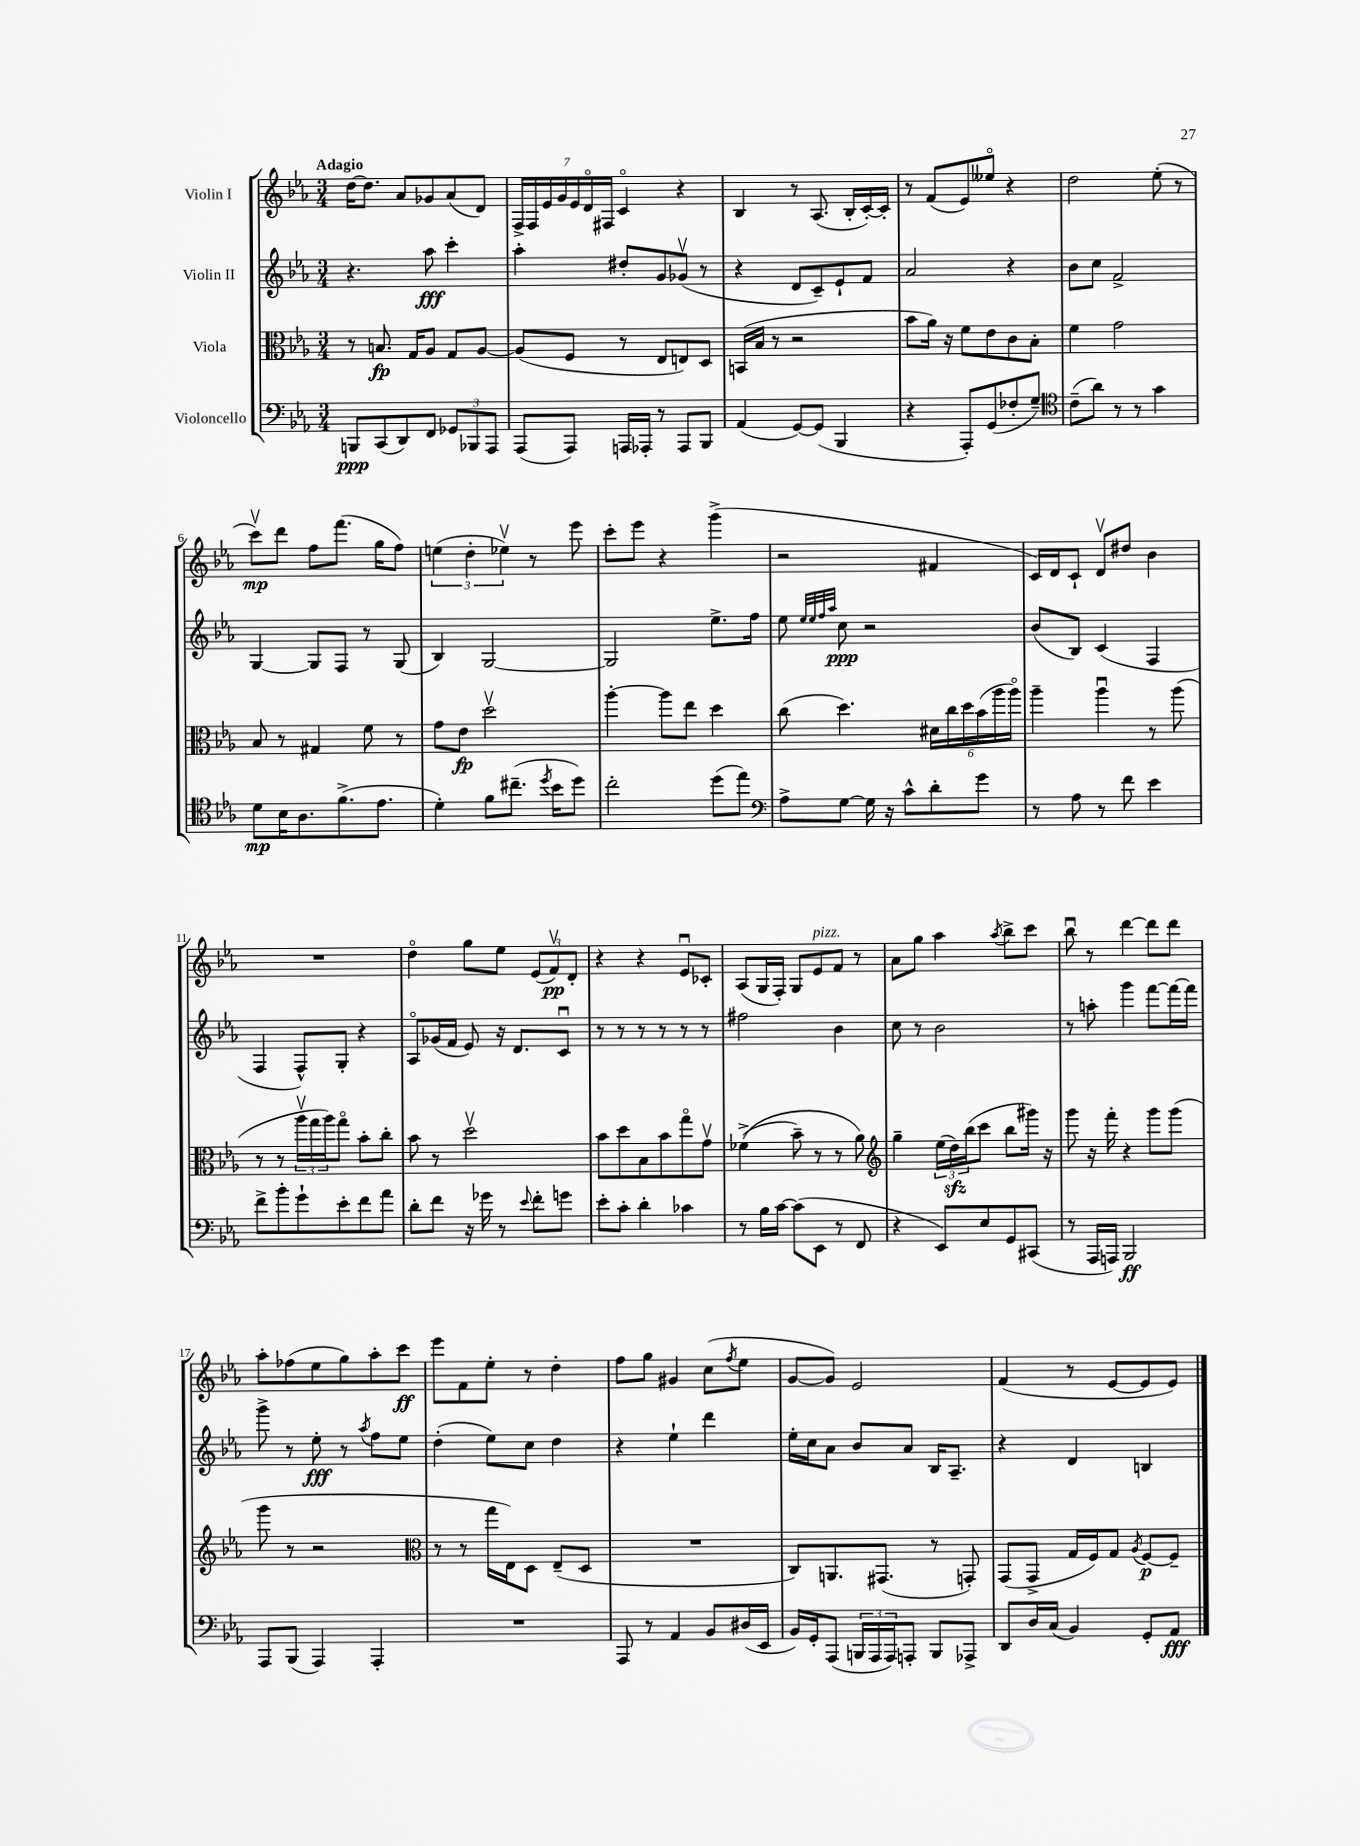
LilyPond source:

<<
\new StaffGroup <<
\new Staff = "s0" \with { instrumentName = "Violin I" } {
    \clef treble \key ees \major \numericTimeSignature \time 3/4 \tempo "Adagio"
    d''16~ d''8. aes'8 ges'8 aes'8( d'8) |
    \tuplet 7/4 { f16-> f16 ees'16 g'16 ees'16 d'16\flageolet fis16 } c'4\flageolet r4 |
    bes4 r8 aes8.( bes16-. c'16~-.) c'16-. |
    r8 f'8( ees'8) eeses''8\flageolet r4 |
    d''2 ees''8-.( r8 |
    c'''8\upbow\mp) d'''8 f''8 f'''8.( g''16 f''8) |
    \tuplet 3/2 { e''4( d''4-. ees''4\upbow) } r8 ees'''8 |
    c'''8-. ees'''8 r4 g'''4->( |
    r2 fis'4 |
    c'16) d'16 c'8-! d'8\upbow dis''8 bes'4 |
    R2. |
    d''4\flageolet g''8 ees''8 \tuplet 3/2 { ees'8( f'8\upbow\pp) d'8-. } |
    r4 r4 ees'8\downbow ces'8-. |
    aes8( g16 f16-.) g8 ees'8^\markup { \italic "pizz." } f'8 r8 |
    aes'8 g''8 aes''4 \acciaccatura { aes''8 } bes''8-> c'''8 |
    bes''8\downbow r8 d'''4~ d'''8 d'''8 |
    aes''8-. fes''8( ees''8 g''8) aes''8-. c'''8\ff |
    ees'''8 f'8 ees''8-. r8 d''4-. |
    f''8 g''8 gis'4 c''8( \acciaccatura { f''8 } ees''8 |
    g'8~ g'8) ees'2 |
    f'4( r8 ees'8~ ees'8 ees'8) \bar "|." |
}
\new Staff = "s1" \with { instrumentName = "Violin II" } {
    \clef treble \key ees \major \numericTimeSignature \time 3/4
    r4. aes''8\fff c'''4-. |
    aes''4-. dis''8-. g'8 ges'8\upbow( r8 |
    r4 d'8 c'8--) ees'8-! f'8 |
    aes'2 r4 |
    bes'8 c''8 f'2-> |
    g4~ g8 f8 r8 g8( |
    bes4) g2~ |
    g2 ees''8.-> f''16 |
    ees''8 \grace { ees''32 ees''32 f''32 aes''32 } c''8\ppp r2 |
    bes'8( bes8) c'4( f4 |
    f4 f8-^) g8-. r4 |
    aes8\flageolet ges'16( f'16 ees'8) r16 d'8. c'8\downbow |
    r8 r8 r8 r8 r8 r8 |
    fis''2 bes'4 |
    c''8 r8 bes'2 |
    r8 a''8-. g'''4 f'''8~ f'''16~ f'''16 |
    g'''8-> r8 ees''8-.\fff r8 \acciaccatura { aes''8 } f''8 ees''8 |
    d''4-.( ees''8) c''8 d''4 |
    r4 ees''4-! d'''4 |
    ees''16-. c''16 aes'8 bes'8 aes'8 bes16 aes8.-- |
    r4 d'4 b4 \bar "|." |
}
\new Staff = "s2" \with { instrumentName = "Viola" } {
    \clef alto \key ees \major \numericTimeSignature \time 3/4
    r8 b8.\fp g16 aes8 g8 aes8~ |
    aes8( f8 r8 ees8 e8) d8 |
    b,16( bes16 r8 r2 |
    bes'8 aes'16) r16 f'8 ees'8 c'8 bes8-. |
    f'4 g'2 |
    bes8 r8 gis4 f'8 r8 |
    g'8 ees'8\fp d''2\upbow |
    aes''4~-. aes''8 ees''8 d''4 |
    c''8( d''4.) \tuplet 6/4 { dis'16 c''16 d''16 bes'16( aes''16 aes''16\flageolet) } |
    aes''4-- aes''4\downbow r8 aes''8( |
    r8 r8 \tuplet 3/2 { aes''16\upbow g''16 aes''16) } g''8\flageolet bes'8-. c''8-. |
    bes'8 r8 d''2\upbow |
    bes'8 d''8 bes8 bes'8 g''8\flageolet g'8\upbow |
    fes'4->(\( bes'8--) r8 r8 aes'8\) |
    \clef treble g''4-- \tuplet 3/2 { ees''16( d''16\sfz) bes''16( } c'''8 bes''8 gis'''16) r16 |
    g'''8 r16 f'''16-. r4 g'''8 g'''8( |
    g'''8 r8 r2 |
    \clef alto r8 r8 g''16 ees16) d8 ees8--( d8 |
    R2. |
    c8) a,8. gis,8.( r8 g,8-.) |
    g,8( g,8-> g16 f16) g8 \acciaccatura { aes8 } f8~\p f8-- \bar "|." |
}
\new Staff = "s3" \with { instrumentName = "Violoncello" } {
    \clef bass \key ees \major \numericTimeSignature \time 3/4
    b,,8\ppp c,8( d,8) f,8 \tuplet 3/2 { ges,8 bes,,8 aes,,8 } |
    aes,,8( aes,,8) a,,16 aes,,16-. r8 aes,,8 bes,,8 |
    aes,4( g,8~) g,8( bes,,4 |
    r4 aes,,8-.) g,8( fes8-. g8--) |
    \clef tenor c'8--( aes'8) r8 r8 g'4 |
    d'8\mp bes16 aes8. f'8.->( ees'8. |
    d'4-.) f'8 cis''8.--( \acciaccatura { d''8 } bes'16 d''8) |
    c''2-. d''8( ees''8) |
    \clef bass aes8-> g8~ g16 r16 c'8-^ d'8-. g'8 |
    r8 aes8 r8 f'8 ees'4 |
    f'8-> bes'8-. g'8-! ees'8-. f'8 aes'8 |
    d'8-. f'8 r16 ges'16 r8 \appoggiatura { ees'8 } f'8-. g'8 |
    ees'8-. c'8-. d'4-. ces'4 |
    r8 bes16 c'16~ c'8( ees,8 r8 f,8 |
    r4 ees,8) ees8 g,8 cis,8( |
    r8 aes,,16 a,,16) bes,,2\ff |
    aes,,8 bes,,8( aes,,4) aes,,4-. |
    R2. |
    aes,,8 r8 aes,4 bes,8 dis16( ees,16 |
    bes,16) g,16-. aes,,8( \tuplet 3/2 { b,,16 aes,,16 aes,,16) } a,,8-. b,,8 aes,,8-> |
    d,8 d16 c16( bes,4) g,8-. aes,8\fff \bar "|." |
}
>>
>>
